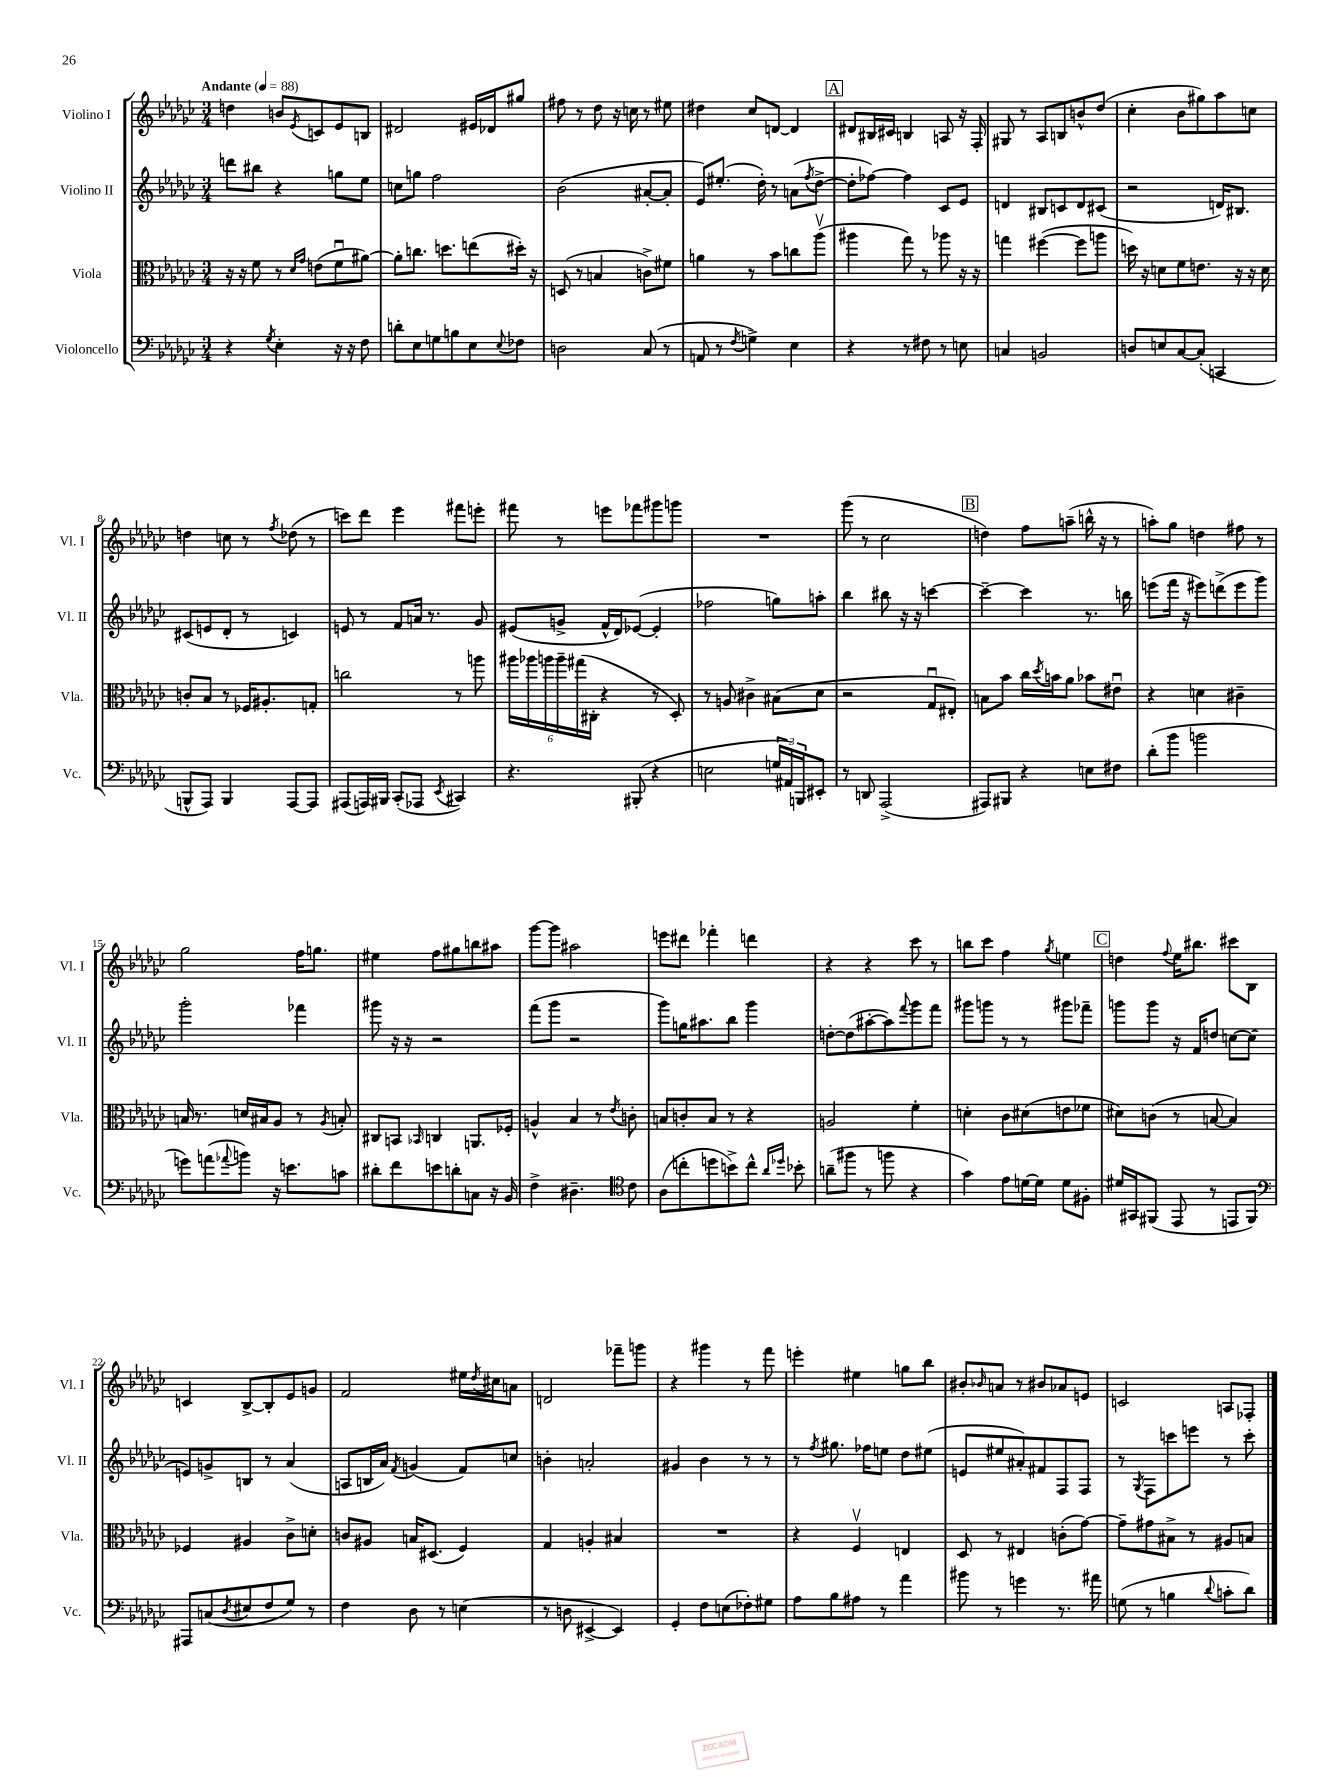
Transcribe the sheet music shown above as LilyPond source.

<<
\new StaffGroup <<
\new Staff = "s0" \with { instrumentName = "Violino I" shortInstrumentName = "Vl. I" } {
    \clef treble \key ges \major \numericTimeSignature \time 3/4 \tempo "Andante" 4 = 88
    d''4 b'8 \acciaccatura { ees'8 } c'8 ees'8 b8 |
    dis'2 eis'16 des'16 gis''8 |
    fis''8 r8 des''8 r16 c''16 r8 eis''8 |
    dis''4 ces''8 d'8~ d'4 |
    \mark \markup { \box "A" } dis'8 bis16 cis'16 b4 a8 r16 f16-. |
    gis8 r8 aes8 b8 b'8-^ des''8( |
    ces''4-. bes'8 gis''8) aes''8 c''8 |
    d''4 c''8 r8 \acciaccatura { f''8 } des''8( r8 |
    c'''8) des'''8 ees'''4 fis'''8 e'''8-. |
    fis'''8 r8 e'''8 fes'''8 gis'''8 g'''8 |
    R2. |
    ges'''8( r8 ces''2 |
    \mark \markup { \box "B" } d''4) f''8 a''8--( b''16-^ r16 r8 |
    a''8-.) ges''8 d''4 fis''8 r8 |
    ges''2 f''16 g''8. |
    eis''4 f''8 gis''8 b''8 ais''8 |
    ges'''8~ ges'''8 ais''2 |
    e'''8 dis'''8 fes'''4-. d'''4 |
    r4 r4 ces'''8 r8 |
    b''8 ces'''8 f''4 \acciaccatura { ges''8 } e''4 |
    \mark \markup { \box "C" } d''4 \appoggiatura { f''8 } ees''16 bis''8. cis'''8 bes8 |
    c'4 bes8~-> bes8-. ees'8 g'8 |
    f'2 eis''16 \acciaccatura { des''8 } cis''16 a'8 |
    d'2 fes'''8-- g'''8 |
    r4 gis'''4 r8 f'''8 |
    e'''4-. eis''4 g''8 bes''8 |
    bis'8-. \grace { bes'16 } a'8 r8 bis'8 aes'8 e'8 |
    c'2 a8 fes8-. \bar "|." |
}
\new Staff = "s1" \with { instrumentName = "Violino II" shortInstrumentName = "Vl. II" } {
    \clef treble \key ges \major \numericTimeSignature \time 3/4
    d'''8 bis''8 r4 g''8 ees''8 |
    c''8 g''8 f''2 |
    bes'2( ais'8~-. ais'8-. |
    ees'8) eis''8.-.( des''16-.) r8 a'8( \acciaccatura { f''8 } des''8~-> |
    \mark \markup { \box "A" } des''8-. fes''8~) fes''4 ces'8 ees'8 |
    d'4 bis8 c'8 d'8 cis'8( |
    r2 d'16) bis8. |
    cis'8( e'8 des'8-. r8 c'4) |
    e'8 r8 f'8 a'16 r8. ges'8 |
    eis'8( g'8-> f'16-^ des'16) ees'8~( ees'4-. |
    fes''2 g''8) a''8-. |
    bes''4 bis''8 r16 r16 c'''4~ |
    \mark \markup { \box "B" } c'''4~-- c'''4 r8. b''16 |
    e'''8( f'''16 r16 eis'''8) d'''8->( eis'''8 ges'''8) |
    ges'''2-. fes'''4 |
    gis'''8 r16 r16 r2 |
    f'''8( ges'''8 r2 |
    ges'''8) g''16 ais''8. bes''8 ges'''4 |
    d''8~-. d''8( ais''8~-. ais''8) \appoggiatura { f'''8 } ges'''8 f'''8 |
    gis'''8 g'''8 r8 r8 gis'''8 fes'''8-- |
    \mark \markup { \box "C" } g'''8 g'''8 r16 f'16 d''8 c''8~ c''8( |
    e'8) g'8-> b8 r8 aes'4( |
    a8 b16 aes'16) \acciaccatura { f'8 } g'4( f'8) c''8 |
    b'4-. a'2-. |
    gis'4 bes'4 r8 r8 |
    r8 \acciaccatura { f''8 } gis''8. fes''16 e''8 des''8 eis''8( |
    e'8 eis''8 ais'8-.) fis'8 f8 f8 |
    r8 \acciaccatura { ges8 } f8 c'''8 e'''8 r8 c'''8-. \bar "|." |
}
\new Staff = "s2" \with { instrumentName = "Viola" shortInstrumentName = "Vla." } {
    \clef alto \key ges \major \numericTimeSignature \time 3/4
    r16 r16 f'8 r8 \grace { des'16 ges'16 } e'8( f'8\downbow ais'8~) |
    ais'8-. c''8. d''8. e''8( dis''16-.) r16 |
    d8( r8 b4 c'8->) fis'8 |
    a'4 r8 bes'8 c''8 aes''8\upbow( |
    \mark \markup { \box "A" } ais''4 ges''8) r8 aes''8 r16 r16 |
    g''4 fis''4~( fis''8 a''8 |
    d''16) r16 d'8 f'8 e'8. r16 r16 d'16 |
    c'8-. bes8 r8 fes16 ais8.-. g8-. |
    c''2 r8 a''8 |
    \tuplet 6/4 { ais''16 aes''16 a''16 a''16-- gis''16( cis16-. } r4 r8 des8-.) |
    r8 a8 cis'4-> bis8( des'8 |
    r2 ges8\downbow eis8-.) |
    \mark \markup { \box "B" } b8 bes'8 ces''16 \acciaccatura { des''8 } b'16 aes'8 bes'8 eis'8\downbow |
    r4 d'4 cis'4-- |
    b16 r8. d'16 bis16 aes8 r8 \acciaccatura { aes8 } b8-. |
    cis8 b,8 \grace { bes,16 } c4 a,8. fes16-. |
    a4-^ bes4 r8 \acciaccatura { ees'8 } c'8-. |
    b8 c'8-. b8 r8 r4 |
    a2 f'4-. |
    d'4-. ces'8 dis'8( e'8 fes'8 |
    \mark \markup { \box "C" } dis'8) c'8( r8 b8~ b4) |
    fes4 ais4 ces'8-> d'8-. |
    c'8 ais8 b16 dis8.( f4) |
    ges4 a4-. bis4 |
    R2. |
    r4 f4\upbow e4 |
    des8 r8 eis4 c'8-.( ges'8~) |
    ges'8-- gis'8 bis8-> r8 ais8 b8 \bar "|." |
}
\new Staff = "s3" \with { instrumentName = "Violoncello" shortInstrumentName = "Vc." } {
    \clef bass \key ges \major \numericTimeSignature \time 3/4
    r4 \acciaccatura { ges8 } ees4-. r16 r16 f8 |
    d'8-. ees8 g8 b8 ees8 \appoggiatura { ees8 } fes8 |
    d2 ces8( r8 |
    a,8 r8 \acciaccatura { f8 } g4->) ees4 |
    \mark \markup { \box "A" } r4 r8 fis8 r8 e8 |
    c4 b,2 |
    d8 e8 ces8~ ces8-.( c,4 |
    b,,8-^ aes,,8) b,,4 aes,,8~ aes,,8 |
    ais,,8( a,,16) bis,,16 ces,8-.( aes,,8 \acciaccatura { ees,8 } cis,4) |
    r4. bis,,8-.( r4 |
    e2 \tuplet 3/2 { g16 ais,16) b,,16 } eis,8-. |
    r8 d,8 aes,,2->( |
    \mark \markup { \box "B" } ais,,8) bis,,8 r4 e8 fis8 |
    des'8-.( bes'8 b'2 |
    g'8) a'8( \appoggiatura { aes'8 } b'8) r16 e'8. c'8 |
    dis'8-. f'8 e'8 d'8-. c8 r16 bes,16 |
    f4-> dis4.-- \clef tenor ces'8 |
    aes8( c''8-. d''8 b'8->) c''8-^ \grace { aes'16 des''16 } bes'8-. |
    a'8--( fis''8 r8 f''8 r4 |
    ges'4) ees'8 d'16~ d'16 d'8 fis8-. |
    \mark \markup { \box "C" } dis'16 gis,16 fis,8( ees,8 r8 e,8 fis,8) |
    \clef bass ais,,8 c8( \acciaccatura { des8 } eis8 f8 ges8) r8 |
    f4 des8 r8 e4( |
    r8 d8 eis,4~-> eis,4) |
    ges,4-. f8 e8( fes8-.) gis8 |
    aes8 bes8 ais8 r8 aes'4 |
    bis'8 r8 g'4 r8. ais'16 |
    g8( r8 b4 \appoggiatura { des'8 } c'8-. des'8) \bar "|." |
}
>>
>>
